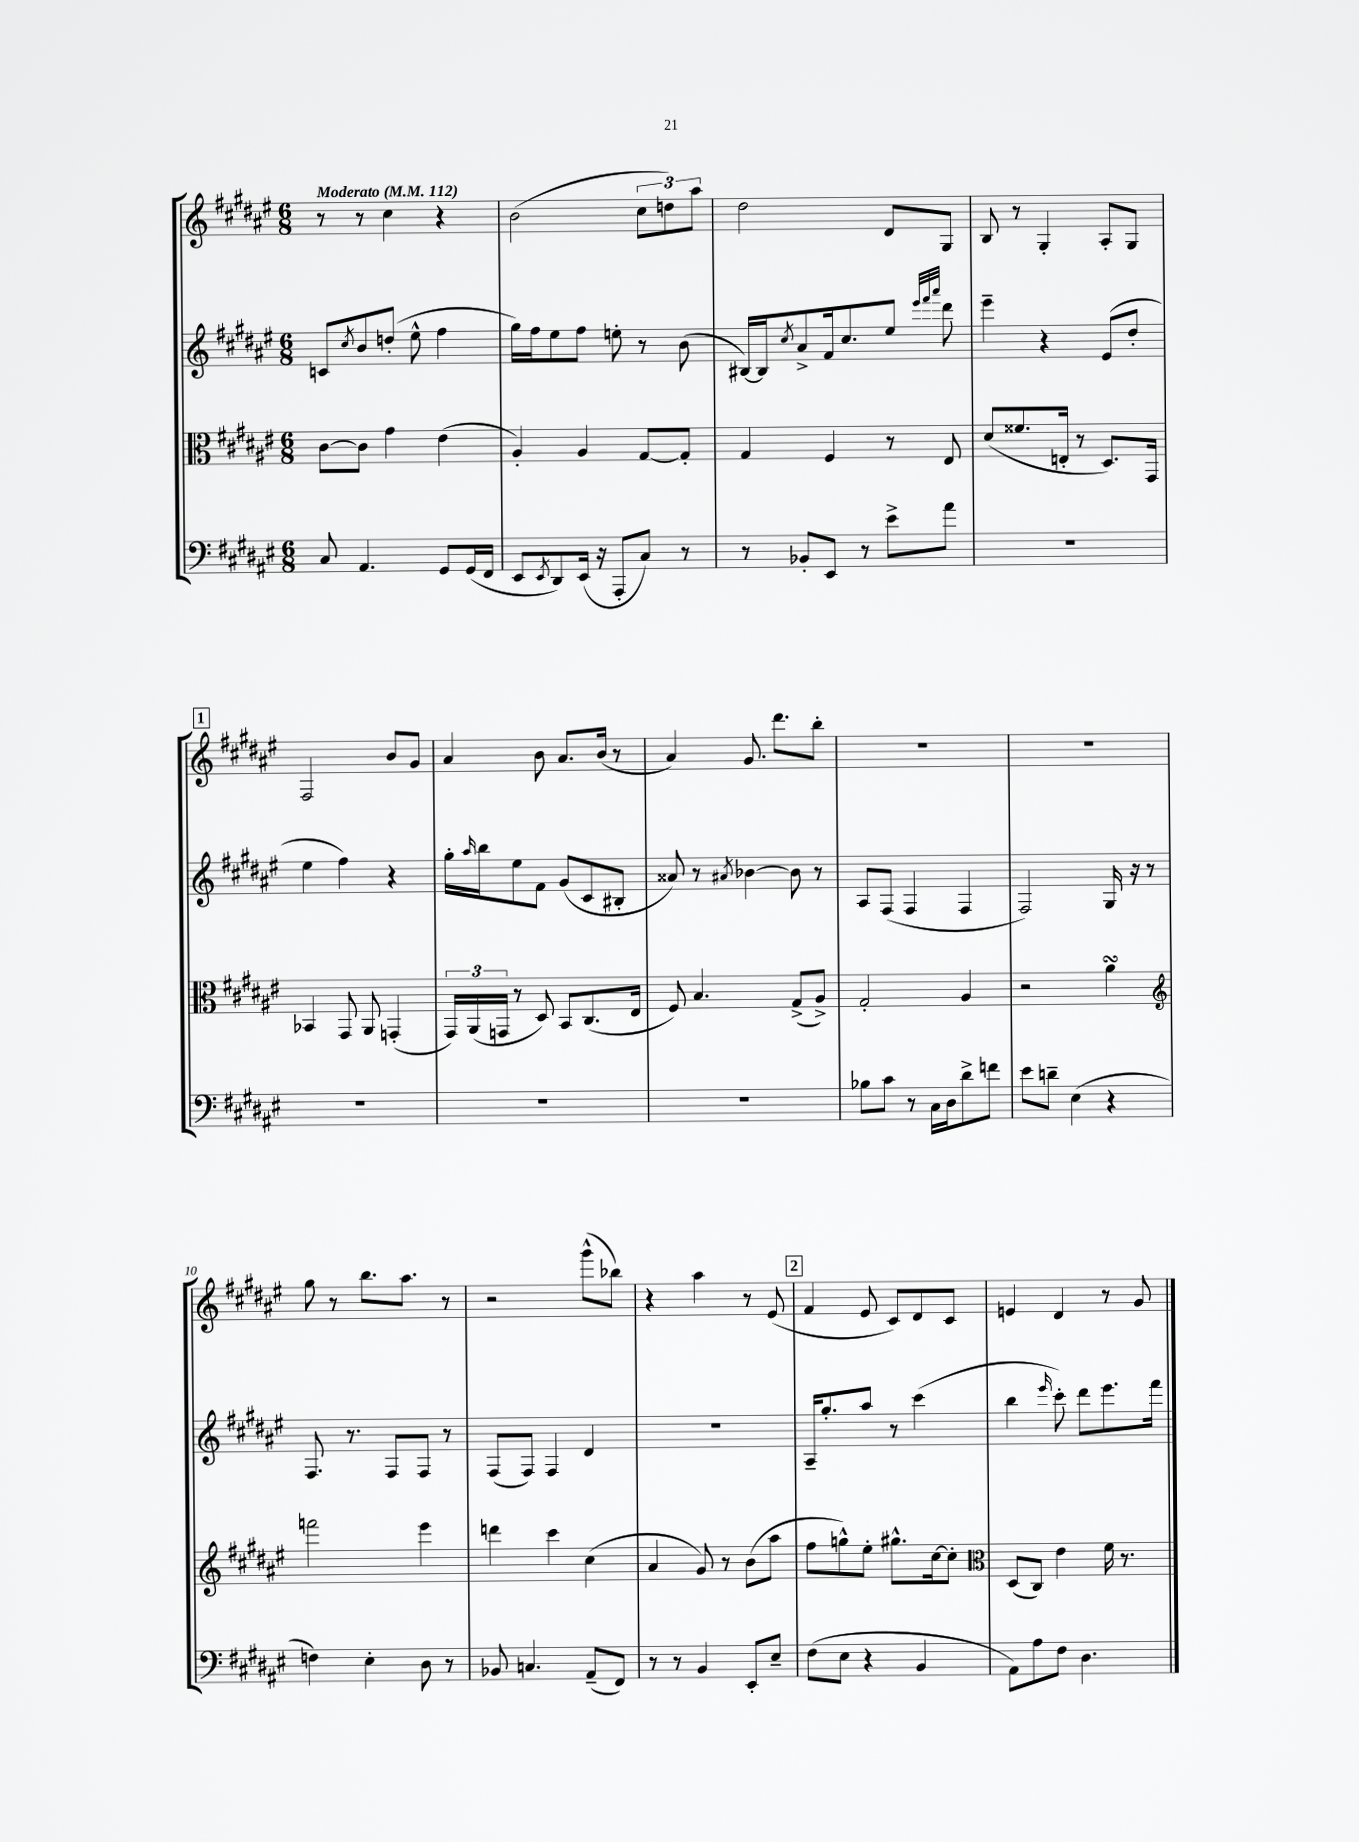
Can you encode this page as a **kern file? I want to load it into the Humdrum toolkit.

**kern	**kern	**kern	**kern
*part4	*part3	*part2	*part1
*staff4	*staff3	*staff2	*staff1
*clefF4	*clefC3	*clefG2	*clefG2
*k[f#c#g#d#a#e#]	*k[f#c#g#d#a#e#]	*k[f#c#g#d#a#e#]	*k[f#c#g#d#a#e#]
*M6/8	*M6/8	*M6/8	*M6/8
*MM112	*MM112	*MM112	*MM112
=1	=1	=1	=1
!	!	!	!LO:TX:a:B:t=Moderato
8C#/	[8c#\L	8cn/L	8r
.	.	8qcc#/	.
4.AA#/	8c#\J]	8b/	8r
.	4g#\	(8ddn'/J	4cc#\
.	.	8ee#^^\	.
8GG#/L	(4e#\	4ff#\	4r
(16GG#/L	.	.	.
16FF#/JJ	.	.	.
=2	=2	=2	=2
8EE#/L	4A#'/)	16gg#\LL)	(2b\
.	.	16ff#\J	.
8qEE#/	.	.	.
8DD#/)	.	8ee#\	.
(16EE#/Jk	4A#/	8ff#\J	.
16r	.	.	.
8AAA#'/L	.	8een'\	.
8C#/J)	[8G#/L	8r	12cc#\L
.	.	.	12ddn\)
8r	8G#'/J]	(8b\	.
.	.	.	12aa#\J
=3	=3	=3	=3
8r	4G#/	[16B#X/LL)	2dd#\
.	.	16B#/J]	.
.	.	8qcc#/	.
8BB-X'/L	.	8a#^/	.
8EE#/J	4F#/	16f#/k	.
.	.	8.cc#/	.
8r	.	.	.
8e#^\L	8r	8ee#/J	8d#/L
.	.	32qqeee#/LLL	.
.	.	32qqfff#/	.
.	.	32qqaaa#/JJJ	.
8a#\J	8E#/	8ddd#\	8G#/J
=4	=4	=4	=4
2.r	(8d#/L	4eee#~\	8B/
.	8.f##X/	.	8r
.	.	4r	4G#'/
.	16En'/Jk	.	.
.	8r	.	.
.	8.D#/L)	(8e#/L	8A#'/L
.	.	8dd#'/J	8G#/J
.	16GG#/Jk	.	.
!!LO:LB:g=z
!!LO:REH:place=s1:t=1
=5	=5	=5	=5
2.r	4BB-X/	4ee#\	2F#/
.	8GG#/	4ff#\)	.
.	8AA#/	.	.
.	(4GGn'/	4r	8b/L
.	.	.	8g#/J
=6	=6	=6	=6
2.r	24GG#/LL)	16gg#'\LL	4a#/
.	(24AA#/	.	.
.	.	16qqaa#/	.
.	.	16bb\J	.
.	24GGn/JJ	.	.
.	8r	8ee#\	.
.	8D#/)	8f#\J	8b\
.	8BB/L	(8g#/L	8.a#/L
.	(8.C#/	8c#/	.
.	.	.	(16b/Jk
.	.	8B#X'/J	8r
.	16E#/Jk	.	.
=7	=7	=7	=7
2.r	8F#/)	8a##X/)	4a#/)
.	4.B/	8r	.
.	.	8qa#X/	.
.	.	[4b-X\	8.g#/
.	.	.	8.ddd#\L
.	(8G#^/L	8b-\]	.
.	8A#^/J)	8r	8bb'\J
=8	=8	=8	=8
8B-X\L	2G#'/	8A#/L	2.r
8c#\J	.	(8F#/J	.
8r	.	4F#/	.
16C#\LL	.	.	.
16D#\J	.	.	.
8d#^\	4A#/	4F#/	.
8fn\J	.	.	.
=9	=9	=9	=9
8e#\L	2r	2F#/)	2.r
8dn~\J	.	.	.
(4E#\	.	.	.
4r	4a#sSsS\	16G#/	.
.	.	16r	.
.	.	8r	.
!!LO:LB:g=z
=10	=10	=10	=10
*	*clefG2	*	*
4Fn\)	2fffn\	8.F#/	8gg#\
.	.	.	8r
.	.	8.r	.
4E#'\	.	.	8.bb\L
.	.	8F#/L	.
.	.	.	8.aa#\J
8D#\	4eee#\	8F#/J	.
8r	.	8r	8r
=11	=11	=11	=11
8BB-X/	4dddn\	(8F#/L	2r
4.Cn/	.	8F#/J)	.
.	4ccc#\	4F#/	.
(8AA#~/L	(4cc#\	4d#/	(8ggg#^^\L
8FF#/J)	.	.	8bb-X\J)
=12	=12	=12	=12
8r	4a#/	2.r	4r
8r	.	.	.
4BB/	8g#/)	.	4aa#\
.	8r	.	.
8EE#'/L	(8b\L	.	8r
8E#~/J	8aa#\J	.	(8e#/
!!LO:REH:place=s1:t=2
=13	=13	=13	=13
(8F#\L	8ff#\L	16A#~/KL	4f#/
.	.	8.gg#'/	.
8E#\J	8ggn^^\)	.	.
4r	8ee#'\J	8aa#/J	8e#/
.	8.gg#X^^\L	8r	8c#/L)
4BB/	.	(4ccc#\	8d#/
.	[16cc#\k	.	.
.	8cc#'\J]	.	8c#/J
=14	=14	=14	=14
*	*clefC3	*	*
8AA#\L)	(8D#/L	4bb\	4en/
8A#\	8C#/J)	.	.
.	.	16qqeee#/	.
8F#\J	4e#\	8ccc#'\)	4d#/
4.D#\	.	8ddd#\L	.
.	16f#\	8.eee#\	8r
.	8.r	.	.
.	.	.	8g#/
.	.	16fff#\Jk	.
==	==	==	==
*-	*-	*-	*-
